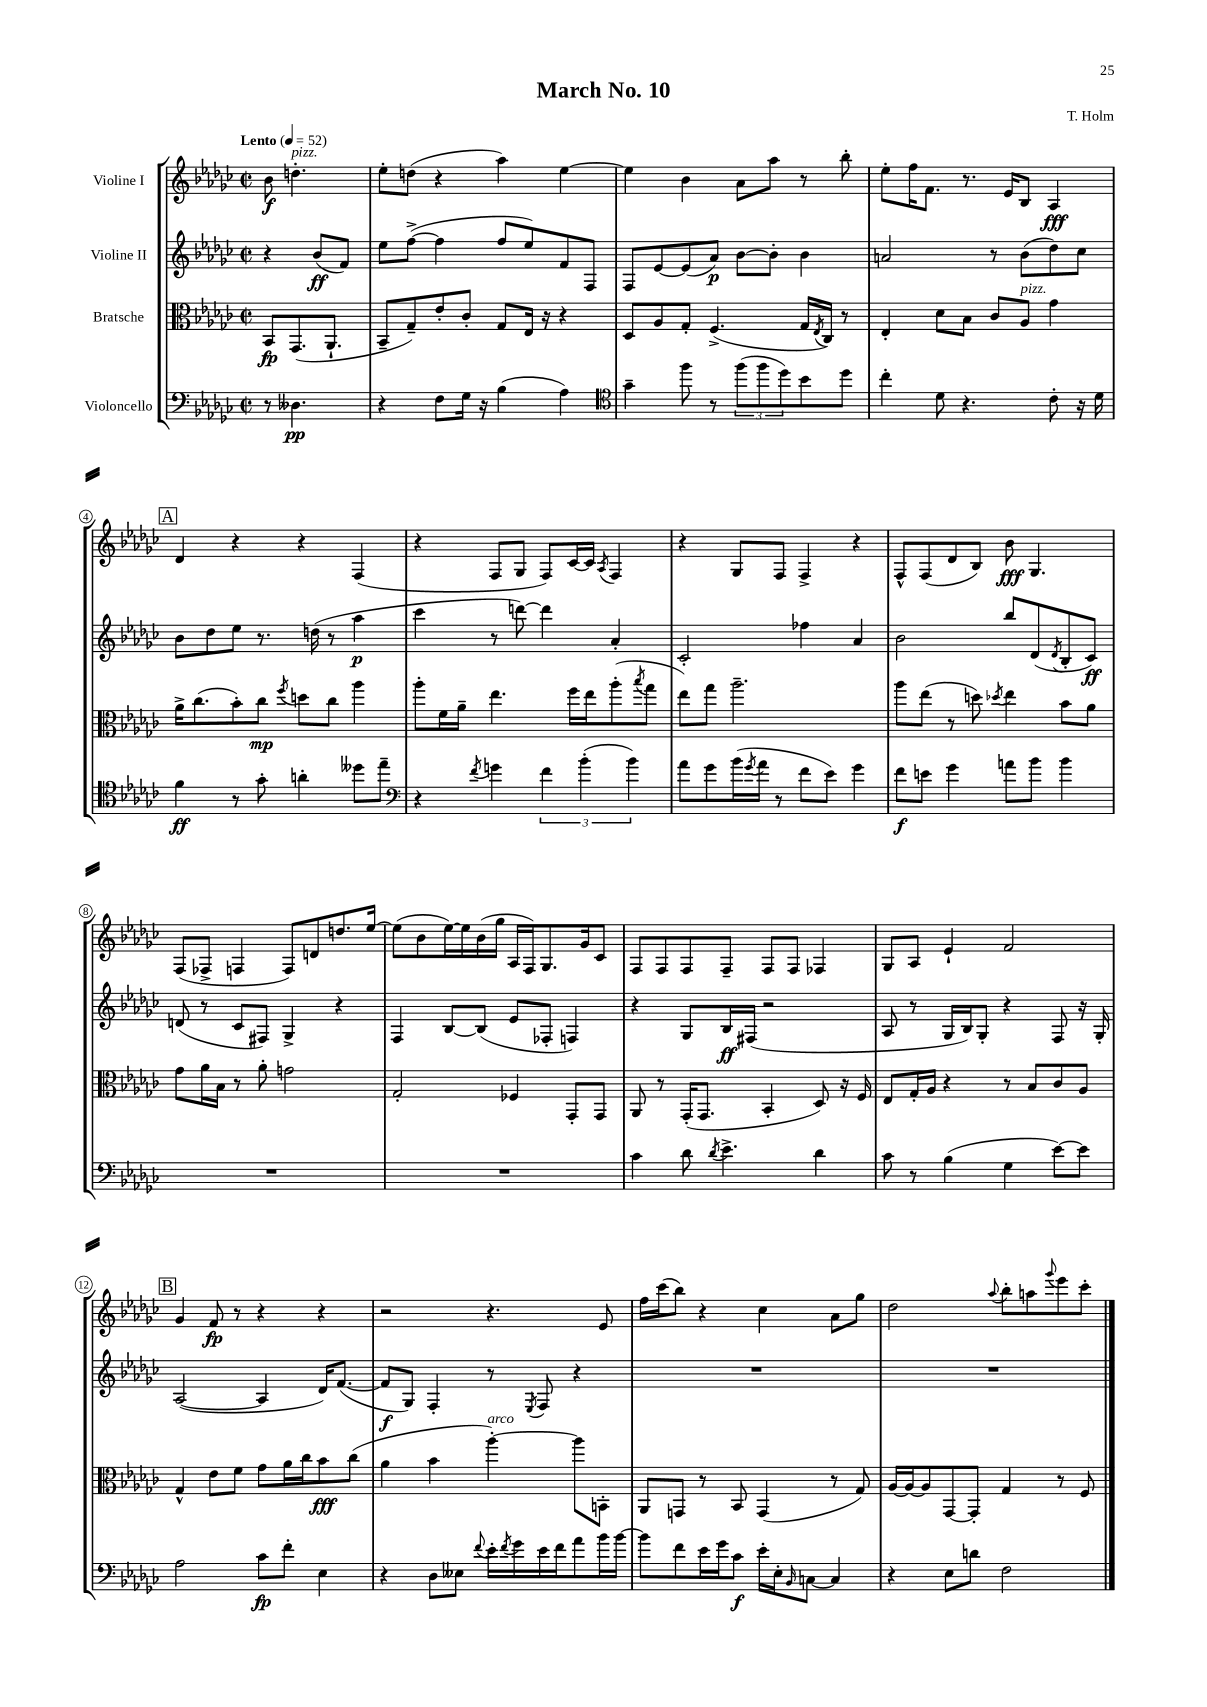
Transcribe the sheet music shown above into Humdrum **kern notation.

**kern	**dynam	**kern	**dynam	**kern	**dynam	**kern	**dynam
*part4	*part4	*part3	*part3	*part2	*part2	*part1	*part1
*staff4	*staff4	*staff3	*staff3	*staff2	*staff2	*staff1	*staff1
*I"Violoncello	*	*I"Bratsche	*	*I"Violine II	*	*I"Violine I	*
*clefF4	*	*clefC3	*	*clefG2	*	*clefG2	*
*k[b-e-a-d-g-c-]	*	*k[b-e-a-d-g-c-]	*	*k[b-e-a-d-g-c-]	*	*k[b-e-a-d-g-c-]	*
*M2/2	*	*M2/2	*	*M2/2	*	*M2/2	*
*met(c|)	*	*met(c|)	*	*met(c|)	*	*met(c|)	*
*MM52	*	*MM52	*	*MM52	*	*MM52	*
=	=	=	=	=	=	=	=
!	!	!	!	!	!	!LO:TX:a:B:t=Lento	!
8r	.	8BB-/L	fp	4r	.	8b-\	f
!	!	!	!	!	!	!LO:TX:a:i:t=pizz.	!
4.D--X\	pp	(8.GG-/	.	.	.	4.ddn'\	.
.	.	.	.	(8b-/L	ff	.	.
.	.	8.AA-`/J	.	.	.	.	.
.	.	.	.	8f/J)	.	.	.
=1	=1	=1	=1	=1	=1	=1	=1
4r	.	8BB-~/L	.	8ee-\L	.	8ee-'\L	.
.	.	8G-~/)	.	([8ff^\J	.	(8ddn\J	.
8F\L	.	8e-'/	.	4ff\]	.	4r	.
16G-\Jk	.	8c-'/J	.	.	.	.	.
16r	.	.	.	.	.	.	.
(4B-\	.	8G-/L	.	8ff/L	.	4aa-\)	.
.	.	16E-/Jk	.	8ee-/)	.	.	.
.	.	16r	.	.	.	.	.
4A-\)	.	4r	.	8f/	.	[4ee-\	.
.	.	.	.	8F/J	.	.	.
=2	=2	=2	=2	=2	=2	=2	=2
*clefC4	*	*	*	*	*	*	*
4g-~\	.	8D-/L	.	8F/L	.	4ee-\]	.
.	.	8A-/	.	[8e-/	.	.	.
8ff\	.	8G-'/J	.	(8e-/]	.	4b-\	.
8r	.	(4.F^/	.	8a-/J)	p	.	.
(12ff\L	.	.	.	[8b-\L	.	8a-\L	.
12ff\	.	.	.	.	.	.	.
.	.	.	.	8b-'\J]	.	8aa-\J	.
12dd-\)	.	.	.	.	.	.	.
8b-\	.	16G-/LL	.	4b-\	.	8r	.
.	.	8qE-/	.	.	.	.	.
.	.	16C-/JJ)	.	.	.	.	.
8dd-\J	.	8r	.	.	.	8bb-'\	.
=3	=3	=3	=3	=3	=3	=3	=3
4cc-'\	.	4E-'/	.	2an/	.	8ee-'\L	.
.	.	.	.	.	.	16ff\K	.
.	.	.	.	.	.	8.f\J	.
8d-\	.	8d-\L	.	.	.	.	.
4.r	.	8B-\J	.	.	.	8.r	.
.	.	8c-/L	.	8r	.	.	.
.	.	.	.	.	.	16e-/KL	.
!	!	!LO:TX:a:i:t=pizz.	!	!	!	!	!
.	.	8A-/J	.	(8b-\L	.	8B-/J	.
8c-'\	.	4g-\	.	8dd-\)	.	4A-/	fff
16r	.	.	.	8cc-\J	.	.	.
16d-\	.	.	.	.	.	.	.
!!LO:LB:g=z
!!LO:REH:place=s1:t=A
=4	=4	=4	=4	=4	=4	=4	=4
4f\	ff	16a-^\KL	.	8b-\L	.	4d-/	.
.	.	(8.cc-\	.	.	.	.	.
.	.	.	.	8dd-\	.	.	.
8r	.	8b-'\)	.	8ee-\J	.	4r	.
8g-'\	.	8cc-\J	mp	8.r	.	.	.
.	.	8qff/	.	.	.	.	.
4an'\	.	8ddn\L	.	.	.	4r	.
.	.	.	.	(16ddn\	.	.	.
.	.	8cc-\J	.	8r	.	.	.
8dd--X\L	.	4aa-\	.	4aa-\	p	(4F/	.
8ee-~\J	.	.	.	.	.	.	.
=5	=5	=5	=5	=5	=5	=5	=5
*clefF4	*	*	*	*	*	*	*
4r	.	8aa-'\L	.	4ccc-\	.	4r	.
.	.	16f\L	.	.	.	.	.
.	.	16a-~\JJ	.	.	.	.	.
8qf/	.	.	.	.	.	.	.
4gn\	.	4.ee-\	.	8r	.	8F/L	.
.	.	.	.	[8dddn\)	.	8G-/J	.
6f\	.	.	.	4ddd\]	.	8F/L)	.
.	.	16ff\LL	.	.	.	[16c-/L	.
(6b-'\	.	.	.	.	.	.	.
.	.	16ee-\J	.	.	.	16c-/JJ]	.
.	.	.	.	.	.	8qA-/	.
.	.	(8aa-'\	.	4a-'/	.	4F/	.
6b-\)	.	.	.	.	.	.	.
.	.	8qbb-/	.	.	.	.	.
.	.	8gg-\J	.	.	.	.	.
=6	=6	=6	=6	=6	=6	=6	=6
8a-\L	.	8ee-\L)	.	2c-'/	.	4r	.
8g-\	.	8gg-\J	.	.	.	.	.
(16b-\L	.	2.aa-~\	.	.	.	8G-/L	.
8qg-/	.	.	.	.	.	.	.
16a-\JJ	.	.	.	.	.	.	.
8r	.	.	.	.	.	8F/J	.
8f\L	.	.	.	4ff-X\	.	4F^/	.
8e-\J)	.	.	.	.	.	.	.
4g-\	.	.	.	4a-/	.	4r	.
=7	=7	=7	=7	=7	=7	=7	=7
8f\L	f	8aa-\L	.	2b-\	.	8F^^/L	.
8en\J	.	(8ee-\J	.	.	.	(8F/	.
4g-\	.	8r	.	.	.	8d-/	.
.	.	8ddn\)	.	.	.	8B-/J)	.
.	.	8qdd-X/	.	.	.	.	.
8an\L	.	4ee-\	.	8bb-/L	.	8b-\	fff
8b-\J	.	.	.	(8d-/	.	4.G-/	.
.	.	.	.	8qd-/	.	.	.
4b-\	.	8b-\L	.	8B-'/	.	.	.
.	.	8a-\J	.	8c-/J)	ff	.	.
!!LO:LB:g=z
=8	=8	=8	=8	=8	=8	=8	=8
1r	.	8g-\L	.	(8dn/	.	(8F/L	.
.	.	16a-\L	.	8r	.	8F-X^/J	.
.	.	16B-\JJ	.	.	.	.	.
.	.	8r	.	8c-/L	.	4Fn/	.
.	.	8a-'\	.	8F#X/J)	.	.	.
.	.	2gn\	.	4G-^/	.	8F/L)	.
.	.	.	.	.	.	8dn/	.
.	.	.	.	4r	.	8.ddn/	.
.	.	.	.	.	.	[16ee-/Jk	.
=9	=9	=9	=9	=9	=9	=9	=9
1r	.	2G-'/	.	4F/	.	(8ee-\L]	.
.	.	.	.	.	.	8b-\	.
.	.	.	.	[8B-/L	.	[16ee-\L)	.
.	.	.	.	.	.	16ee-\]	.
.	.	.	.	(8B-/J]	.	(16b-\	.
.	.	.	.	.	.	16gg-\JJ	.
.	.	4F-X/	.	8e-/L	.	16A-/LL	.
.	.	.	.	.	.	16F/J)	.
.	.	.	.	8F-X'/J	.	8.G-/	.
.	.	8GG-'/L	.	4Fn/)	.	.	.
.	.	.	.	.	.	16g-/k	.
.	.	8GG-/J	.	.	.	8c-/J	.
=10	=10	=10	=10	=10	=10	=10	=10
4c-\	.	8AA-/	.	4r	.	8F/L	.
.	.	8r	.	.	.	8F/	.
8d-\	.	(16GG-'/KL	.	8G-/L	.	8F/	.
.	.	8.GG-/J	.	.	.	.	.
8qd-/	.	.	.	.	.	.	.
4.e-^\	.	.	.	16B-/L	ff	8F~/J	.
.	.	.	.	(16F#X/JJ	.	.	.
.	.	4BB-'/	.	2r	.	8F/L	.
.	.	.	.	.	.	8F/J	.
4d-\	.	8D-/)	.	.	.	4F-X/	.
.	.	16r	.	.	.	.	.
.	.	16F/	.	.	.	.	.
=11	=11	=11	=11	=11	=11	=11	=11
8c-\	.	8E-/L	.	8A-/	.	8G-/L	.
8r	.	16G-'/L	.	8r	.	8A-/J	.
.	.	16A-/JJ	.	.	.	.	.
(4B-\	.	4r	.	16G-/LL	.	4e-`/	.
.	.	.	.	16B-/J)	.	.	.
.	.	.	.	8G-'/J	.	.	.
4G-\	.	8r	.	4r	.	2f/	.
.	.	8B-/L	.	.	.	.	.
[8e-\L)	.	8c-/	.	8F/	.	.	.
8e-\J]	.	8A-/J	.	16r	.	.	.
.	.	.	.	16G-'/	.	.	.
!!LO:LB:g=z
!!LO:REH:place=s1:t=B
=12	=12	=12	=12	=12	=12	=12	=12
2A-\	.	4G-^^/	.	([2A-/	.	4g-/	.
.	.	8e-\L	.	.	.	8f/	fp
.	.	8f\J	.	.	.	8r	.
8c-\L	fp	8g-\L	.	4A-/]	.	4r	.
8f'\J	.	16a-\L	.	.	.	.	.
.	.	16cc-\J	.	.	.	.	.
4E-\	.	8b-\	fff	16d-/KL)	.	4r	.
.	.	.	.	([8.f/J	.	.	.
.	.	(8cc-\J	.	.	.	.	.
=13	=13	=13	=13	=13	=13	=13	=13
4r	.	4a-\	.	8f/L]	f	2r	.
.	.	.	.	8G-/J)	.	.	.
8D-\L	.	4b-\	.	4F'/	.	.	.
8E--X\J	.	.	.	.	.	.	.
8qqf/	.	.	.	.	.	.	.
!	!	!LO:TX:a:i:t=arco	!	!	!	!	!
16e-'\LL	.	[4aa-'\)	.	8r	.	4.r	.
8qf/	.	.	.	.	.	.	.
16g-\	.	.	.	.	.	.	.
.	.	.	.	8qE-/	.	.	.
16e-\	.	.	.	8F/	.	.	.
16f\J	.	.	.	.	.	.	.
8a-\	.	8aa-\L]	.	4r	.	.	.
16b-\L	.	8BBn'\J	.	.	.	8e-/	.
[16b-\JJ	.	.	.	.	.	.	.
=14	=14	=14	=14	=14	=14	=14	=14
8b-\L]	.	8AA-/L	.	1r	.	16ff\LL	.
.	.	.	.	.	.	(16ccc-\J	.
8f\	.	8GGn/J	.	.	.	8bb-\J)	.
16e-\L	.	8r	.	.	.	4r	.
16g-\J	.	.	.	.	.	.	.
8c-\J	f	8BB-/	.	.	.	.	.
16e-'\LL	.	(4GG/	.	.	.	4cc-\	.
16E-'\J	.	.	.	.	.	.	.
16qqBB-/	.	.	.	.	.	.	.
[8Cn\J	.	.	.	.	.	.	.
4C/]	.	8r	.	.	.	8a-\L	.
.	.	8G-/)	.	.	.	8gg-\J	.
=15	=15	=15	=15	=15	=15	=15	=15
4r	.	[16A-/LL	.	1r	.	2dd-\	.
.	.	16A-/J_	.	.	.	.	.
.	.	8A-/]	.	.	.	.	.
8E-\L	.	[8GG-/	.	.	.	.	.
8dn\J	.	8GG-'/J]	.	.	.	.	.
.	.	.	.	.	.	8qqaa-/	.
2F\	.	4G-/	.	.	.	8bb-'\L	.
.	.	.	.	.	.	8aan\	.
.	.	.	.	.	.	8qqggg-/	.
.	.	8r	.	.	.	8eee-\	.
.	.	8F/	.	.	.	8ccc-'\J	.
==	==	==	==	==	==	==	==
*-	*-	*-	*-	*-	*-	*-	*-
